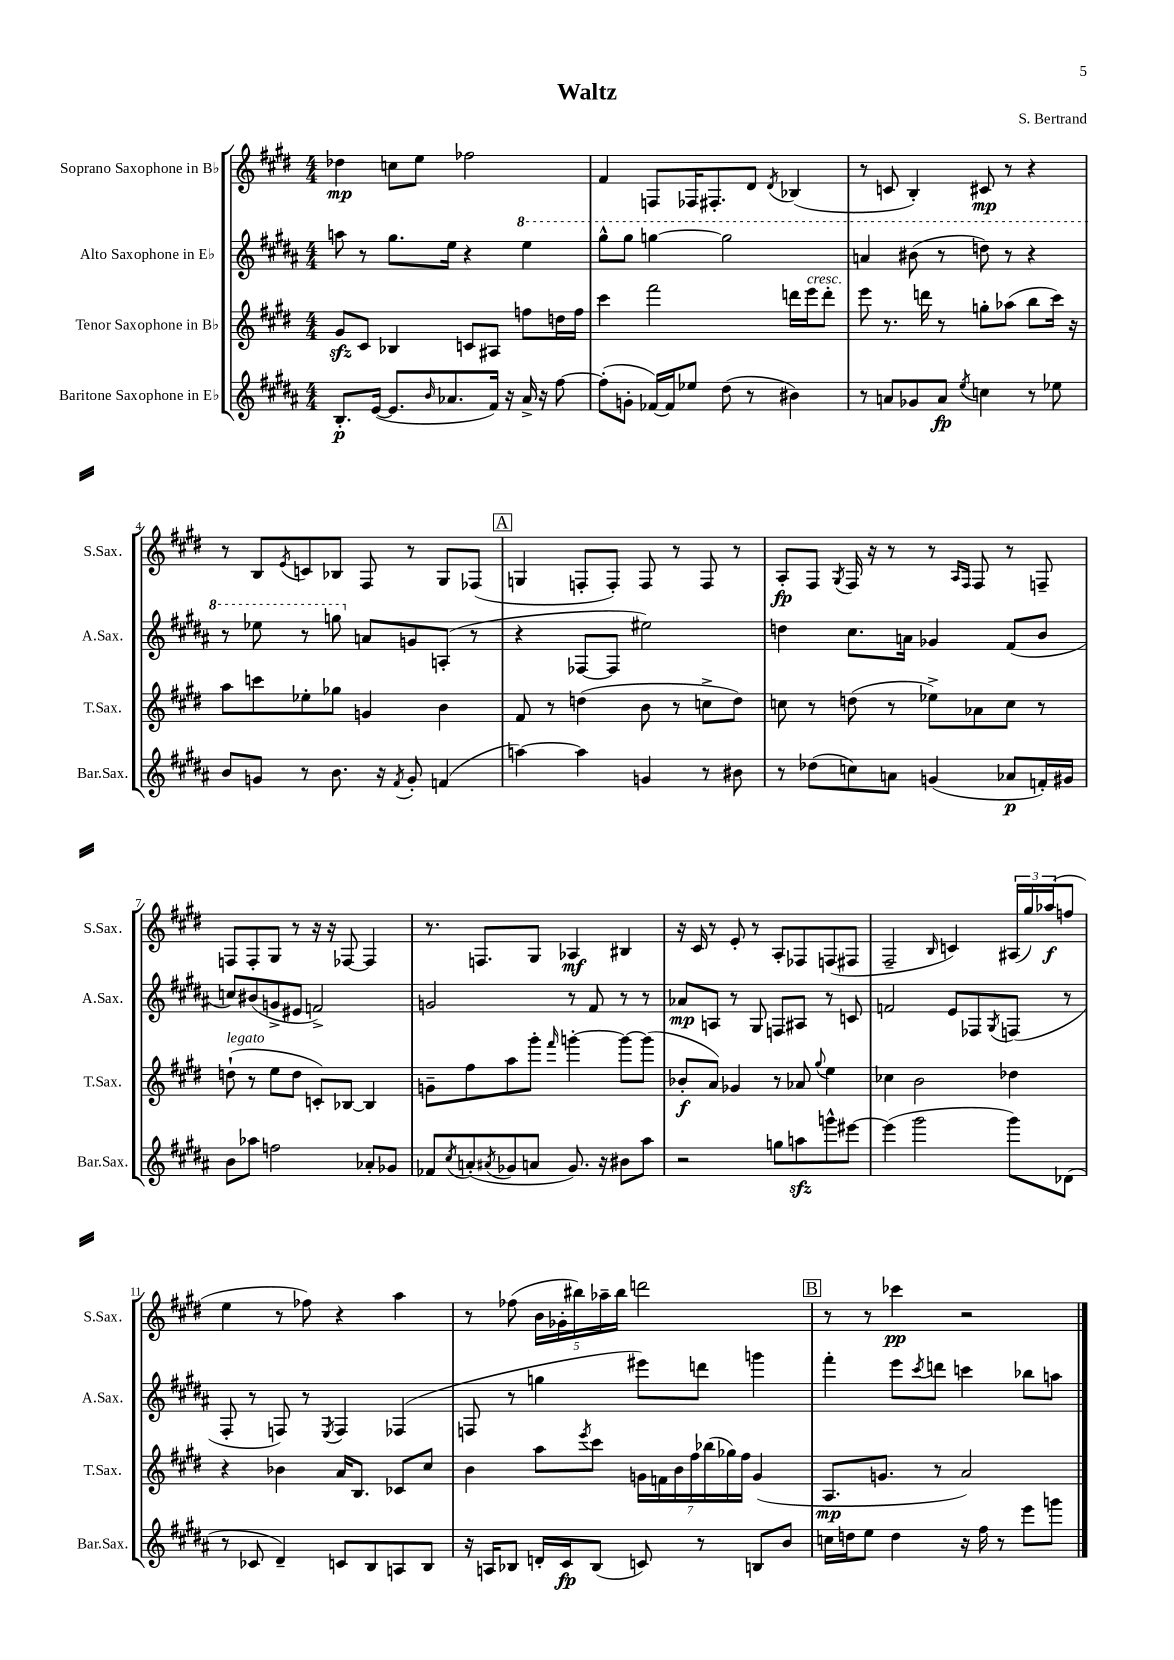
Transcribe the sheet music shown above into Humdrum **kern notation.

**kern	**kern	**kern	**kern
*staff4	*staff3	*staff2	*staff1
*clefG2	*clefG2	*clefG2	*clefG2
*k[f#c#g#d#a#]	*k[f#c#g#d#]	*k[f#c#g#d#a#]	*k[f#c#g#d#]
*M4/4	*M4/4	*M4/4	*M4/4
8.B'/L	8g#/L	8aa\	4dd-\
.	8c#/J	8r	.
([16e/Jk	.	.	.
8.e/]L	4B-/	8.gg#\L	8cc\L
.	.	.	8ee\J
16qqb/	.	.	.
8.a-/	.	16ee\Jk	.
.	8c/L	4r	2ff-\
16f#/Jk)	8A#/J	.	.
16r	.	.	.
16a-^/	8ff\L	4eee\	.
16r	.	.	.
[8ff#\	16dd\L	.	.
.	16ff\JJ	.	.
=	=	=	=
(8ff#'\]L	4ccc#\	8ggg#^^\L	4f#/
8g'\J	.	8ggg#\J	.
[16f-/LL)	2fff#\	[4ggg\	8F/L
16f-/]J	.	.	.
8ee-/J	.	.	16F-/K
.	.	.	8.F#'/
(8dd#\	.	2ggg\]	.
8r	.	.	8d#/J
.	.	.	8qd#/
4b#\)	16ddd\LL	.	(4B-/
.	16eee\J	.	.
.	8ddd'\J	.	.
=	=	=	=
8r	8eee\	4aa/	8r
8a/L	8.r	.	8c/
8g-/	.	(8bb#\	4B'/)
.	16ddd\	.	.
8a/J	8r	8r	.
8qee/	.	.	.
4cc\	8gg'\L	8ddd\)	8c#/
.	(8aa-\J	8r	8r
8r	8bb\L	4r	4r
8ee-\	16ccc#\Jk)	.	.
.	16r	.	.
=	=	=	=
8b/L	8aa\L	8r	8r
8g/J	8ccc\	8eee-\	8B/L
.	.	.	8qe/
8r	8ee-'\	8r	8c/
8.b\	8gg-\J	8ggg\	8B-/J
.	4g/	8a/L	8F#/
16r	.	.	.
8qf#/	.	.	.
8g'/	.	8g/	8r
(4f/	4b\	(8A'/J	8G#/L
.	.	8r	(8F-/J
=	=	=	=
[4aa\)	8f#/	4r	4G/
.	8r	.	.
4aa\]	(4dd\	[8F-/L	8F'/L
.	.	8F-/]J	8F'/J)
4g/	8b\	2ee#\)	8F/
.	8r	.	8r
8r	8cc^\L	.	8F/
8b#\	8dd\J)	.	8r
=	=	=	=
8r	8cc\	4dd\	8A'/L
(8dd-\L	8r	.	8F#/J
.	.	.	8qG#/
8cc\)	(8dd\	8.cc#\L	16F#/
.	.	.	16r
8a\J	8r	.	8r
.	.	16a\Jk	.
(4g/	8ee-^\L)	4g-/	8r
.	.	.	16qqA/LL
.	.	.	16qqF#/JJ
.	8a-\	.	8F#/
8a-/L	8cc\J	(8f#/L	8r
16f'/L)	8r	8b/J	8F~/
16g#/JJ	.	.	.
=	=	=	=
8b\L	(8dd`\	8cc/L)	8F/L
8aa-\J	8r	(8b#/	8F'/
2ff\	8ee\L	8g^/	8G#/J
.	8dd\J	8e#/J	8r
.	8c'/L)	2f^/)	16r
.	.	.	16r
.	[8B-/J	.	[8F-/
8a-'/L	4B-/]	.	4F-/]
8g-/J	.	.	.
=	=	=	=
8f-/L	8g~\L	2g/	8.r
8qcc#/	.	.	.
(8a'/	8ff#\	.	.
.	.	.	8.F/L
8qa#/	.	.	.
8g-/	8aa\	.	.
8a/J	8ggg#'\J	.	8G#/J
.	16qqfff#/	.	.
8.g-/)	[4ggg'\	8r	4A-/
.	.	8f#/	.
16r	.	.	.
8b#\L	8ggg\_L	8r	4B#/
8aa#\J	(8ggg\]J	8r	.
=	=	=	=
2r	8b-'/L	8a-/L	16r
.	.	.	16c#/
.	8a/J)	8A/J	8r
.	4g-/	8r	8e'/
.	.	8G#/	8r
8gg\L	8r	8F/L	8A'/L
8aa\	8a-/	8A#/J	8F-/
.	8qqgg#/	.	.
8ggg^^\	4ee\	8r	(8F/
[8eee#\J	.	8c/	8F#/J
=	=	=	=
(4eee#\]	4cc-\	2f/	2F#~/
2ggg#\	2b\	.	.
.	.	.	16qqB/
.	.	8e/L	4c/)
.	.	8F-/	.
.	.	8qG#/	.
8ggg#\L)	4dd-\	(8F/J	(24A#/LL
.	.	.	24gg#/)
.	.	.	(24aa-/J
(8d-\J	.	8r	8ff/J
=	=	=	=
8r	4r	8F#'/	4ee\
8c-/	.	8r	.
4d#~/)	4b-\	8F/)	8r
.	.	8r	8ff-\)
.	.	8qE/	.
8c/L	16a/LK	4F/	4r
.	8.B/J	.	.
8B/	.	.	.
8A/	8c-/L	(4F-/	4aa\
8B/J	8cc#/J	.	.
=	=	=	=
16r	4b\	8F/	8r
16A/LK	.	.	.
8B-/J	.	8r	(8ff-\
16d'/LL	8aa\L	4gg\	20b\LL
.	.	.	20g-'\
16c#/J	.	.	.
.	.	.	20bb#\)
.	8qeee/	.	.
(8B-/J	8ccc#\J	.	.
.	.	.	20aa-~\
.	.	.	20bb#\JJ
8c/)	28g\LL	8eee#\L)	2ddd\
.	28f\	.	.
.	28b\	.	.
.	28ff#\	.	.
8r	.	8ddd\J	.
.	(28bb-\	.	.
.	28gg-\)	.	.
.	28ff#\JJ	.	.
8B/L	(4g/	4ggg\	.
8b/J	.	.	.
=	=	=	=
16cc\LL	8.A/L	4fff#'\	8r
16dd\J	.	.	.
8ee\J	.	.	8r
.	8.g/J	.	.
4dd\	.	8eee\L	4ccc-\
.	.	8qccc#/	.
.	8r	8ddd\J	.
16r	2a/)	4ccc\	2r
16ff#\	.	.	.
8r	.	.	.
8eee\L	.	8bb-\L	.
8ggg\J	.	8aa\J	.
==	==	==	==
*-	*-	*-	*-
